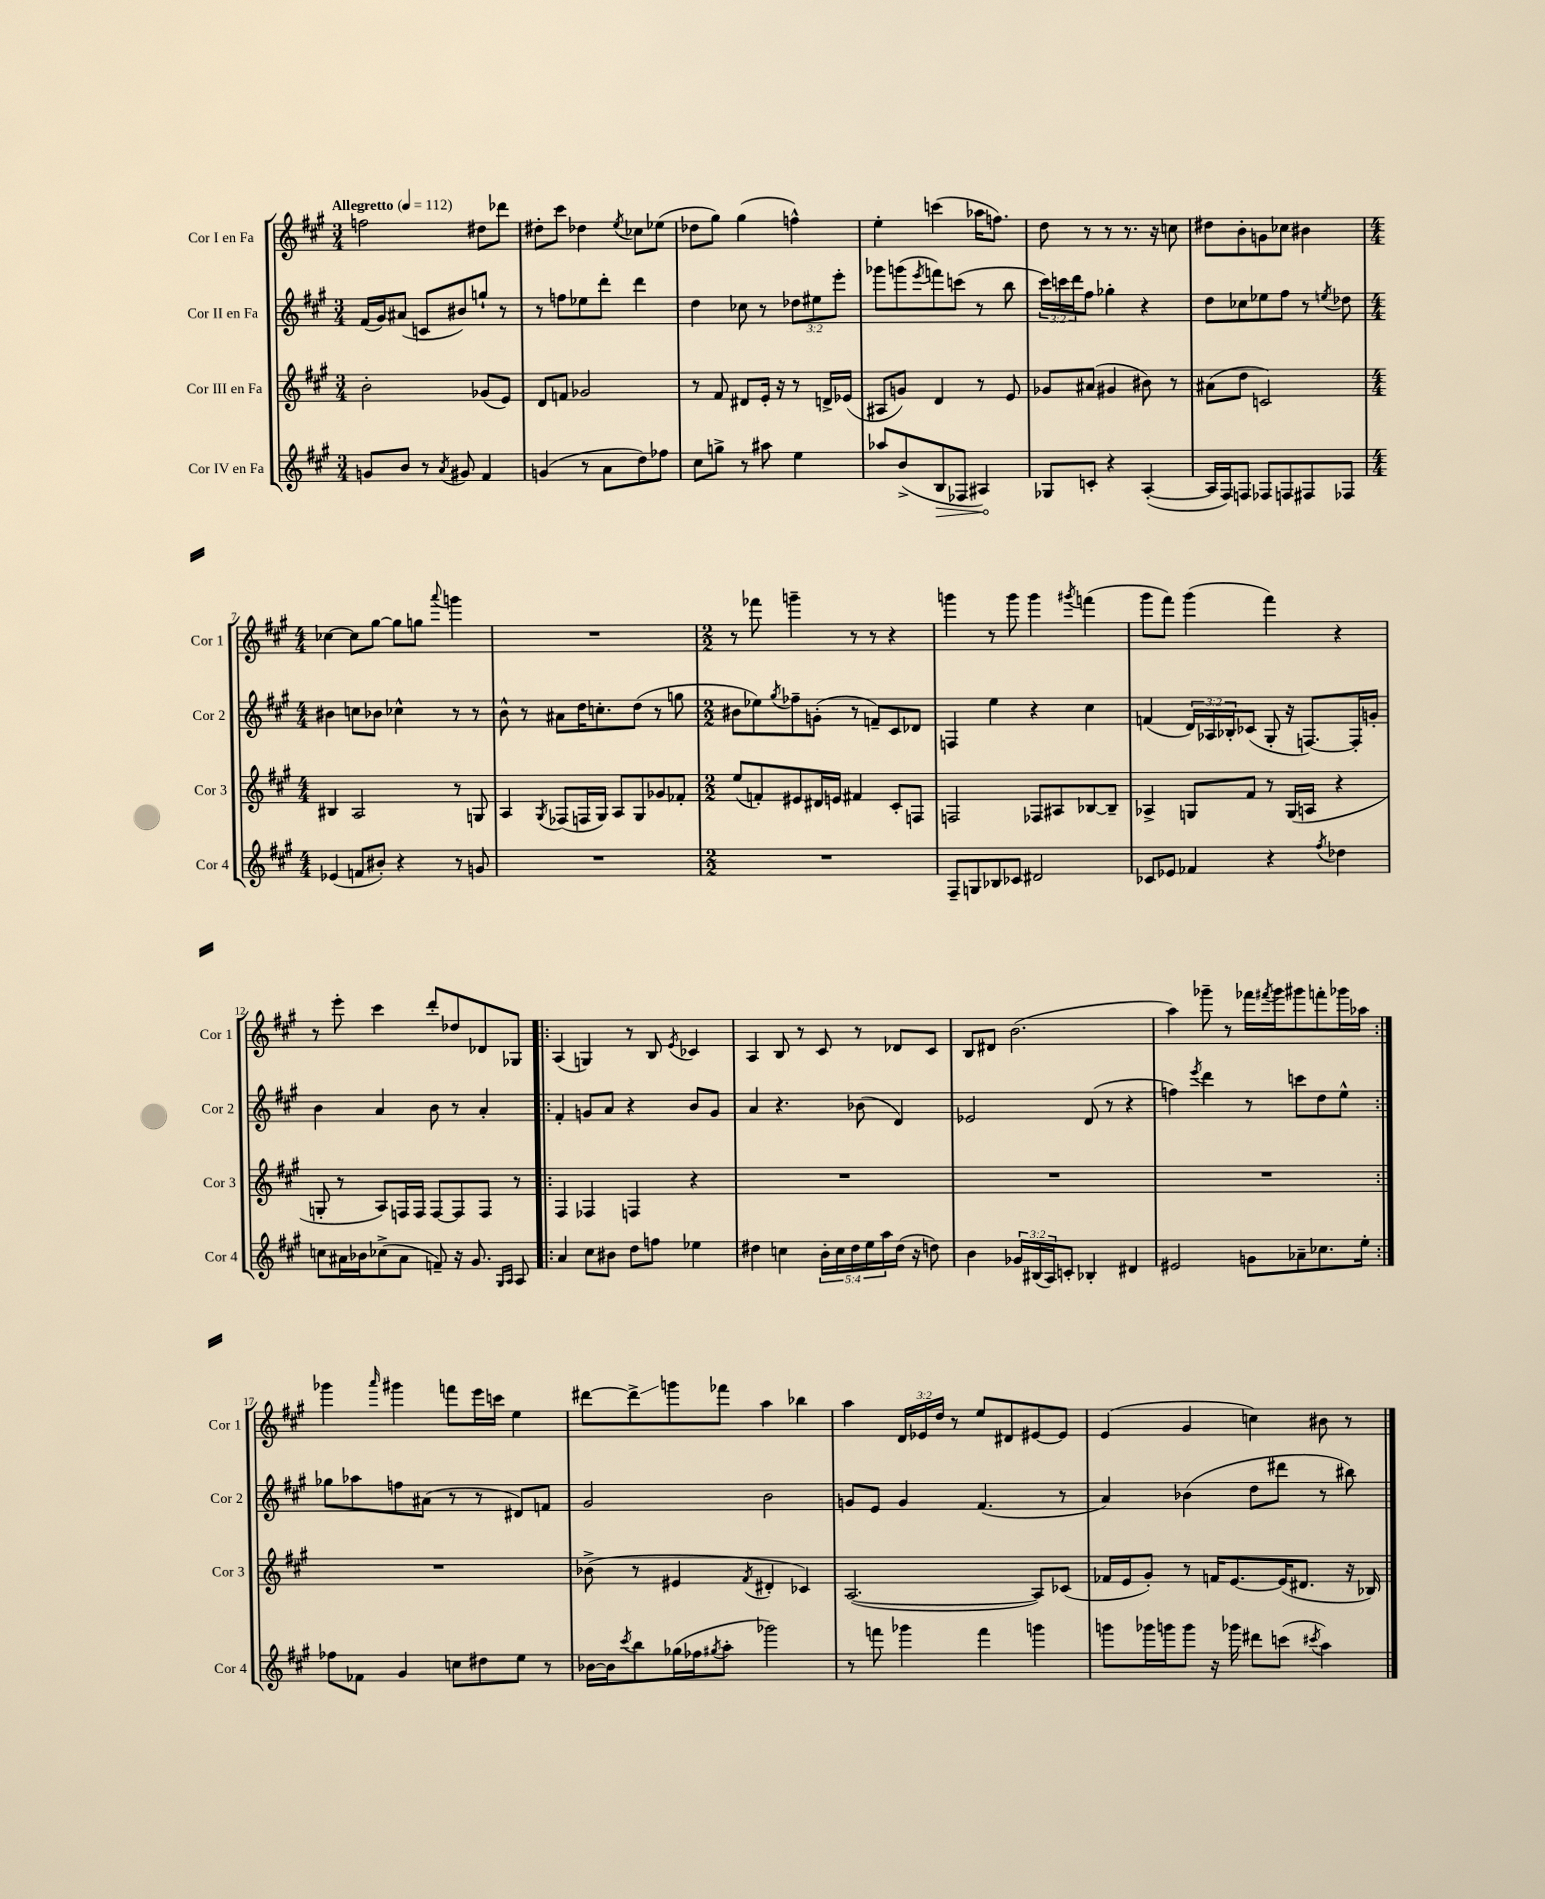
<<
\new StaffGroup <<
\new Staff = "s0" \with { instrumentName = "Cor I en Fa" shortInstrumentName = "Cor 1" } {
    \clef treble \key a \major \numericTimeSignature \time 3/4 \override Staff.TupletNumber.text = #tuplet-number::calc-fraction-text \tempo "Allegretto" 4 = 112
    f''2 dis''8 des'''8 |
    dis''8-. cis'''8 des''4 \acciaccatura { e''8 } ces''8 ees''8( |
    des''8 gis''8) gis''4( f''4-^) |
    e''4-. c'''4( aes''16 f''8.) |
    d''8 r8 r8 r8. r16 c''8 |
    dis''8 b'8-. g'8 ces''8 bis'4 |
    \numericTimeSignature \time 4/4 ces''4~ ces''8 gis''8~ gis''8 g''8 \appoggiatura { a'''8 } g'''4 |
    R1 |
    \numericTimeSignature \time 2/2 r8 fes'''8 g'''4-- r8 r8 r4 |
    g'''4 r8 g'''8 g'''4 \acciaccatura { gis'''8 } f'''4( |
    gis'''8 fis'''8) gis'''4( fis'''4) r4 |
    r8 e'''8-. cis'''4 d'''8-. des''8 des'8 ges8 |
    \repeat volta 2 { a4( g4) r8 b8 \acciaccatura { e'8 } ces'4 |
    a4 b8 r8 cis'8 r8 des'8 cis'8 |
    b8 dis'8 b'2.( |
    a''4) ges'''8-- r8 fes'''16 \acciaccatura { fis'''8 } ges'''16 gis'''8 f'''8-. ges'''16 aes''16 | }
    ges'''4 \grace { a'''16 } gis'''4 f'''8 e'''16 c'''16 e''4 |
    dis'''8~ dis'''8->\glissando g'''8 fes'''8 a''4 bes''4 |
    a''4 \tuplet 3/2 { d'16 ees'16 d''16 } r8 e''8 dis'8 eis'8~ eis'8 |
    e'4( gis'4 c''4) bis'8 r8 \bar "|." |
}
\new Staff = "s1" \with { instrumentName = "Cor II en Fa" shortInstrumentName = "Cor 2" } {
    \clef treble \key a \major \numericTimeSignature \time 3/4 \override Staff.TupletNumber.text = #tuplet-number::calc-fraction-text
    fis'16( gis'16) ais'8( c'8 bis'8) g''8-! r8 |
    r8 f''8 ees''8 d'''8-. d'''4 |
    d''4 ces''8 r8 \tuplet 3/2 { des''8 eis''8 e'''8-. } |
    ges'''8 g'''8( \acciaccatura { e'''8 } f'''8) c'''8( r8 b''8 |
    \tuplet 3/2 { cis'''16) c'''16 d'''16 } fis''8 ges''4-. r4 |
    d''8 ces''8 ees''8 fis''8 r8 \acciaccatura { e''8 } des''8 |
    \numericTimeSignature \time 4/4 bis'4 c''8 bes'8 ces''4-^ r8 r8 |
    b'8-^ r8 ais'8 d''16 c''8.-. d''8( r8 g''8 |
    \numericTimeSignature \time 2/2 bis'8 ees''8) \acciaccatura { gis''8 } fes''8-- g'8-.( r8 f'8--) cis'8 des'8 |
    f4 e''4 r4 cis''4 |
    f'4( \tuplet 3/2 { d'16) aes16 bes16-. } ces'8( gis8-. r16 f8.~) f16-. g'16-. |
    b'4 a'4 b'8 r8 a'4-. |
    \repeat volta 2 { fis'4-. g'8 a'8 r4 b'8 g'8 |
    a'4 r4. bes'8( d'4) |
    ees'2 d'8( r8 r4 |
    f''4) \acciaccatura { e'''8 } d'''4 r8 c'''8 d''8 e''8-^ | }
    ges''8 aes''8 f''8 ais'8( r8 r8 dis'8) f'8 |
    gis'2 b'2 |
    g'8 e'8 g'4 fis'4.( r8 |
    a'4) bes'4( d''8 dis'''8 r8 bis''8) \bar "|." |
}
\new Staff = "s2" \with { instrumentName = "Cor III en Fa" shortInstrumentName = "Cor 3" } {
    \clef treble \key a \major \numericTimeSignature \time 3/4
    b'2-. ges'8( e'8) |
    d'8 f'8 ges'2 |
    r8 fis'8 dis'8 e'16-. r16 r8 d'16-> ees'16( |
    ais8 g'8) d'4 r8 e'8 |
    ges'8 ais'8( gis'4 bis'8) r8 |
    ais'8( d''8 c'2) |
    \numericTimeSignature \time 4/4 bis4 a2 r8 g8 |
    a4 \acciaccatura { gis8 } fes8( f16 gis16) a8 gis8 ges'8 fes'8-. |
    \numericTimeSignature \time 2/2 e''8( f'8-.) eis'8 dis'16 e'16 fis'4 cis'8-. f8 |
    f2 fes8 ais8 bes8~ bes8-- |
    aes4-> g8 fis'8 r8 g16( a16 r4 |
    g8-. r8 a8) f16 f16 f8~ f8 f8 r8 |
    \repeat volta 2 { fis4 fes4 f4 r4 |
    R1 |
    R1 |
    R1 | }
    R1 |
    bes'8->( r8 eis'4 \acciaccatura { fis'8 } dis'4-. ces'4) |
    a2.~( a8) ces'8( |
    fes'16 e'16 gis'8-.) r8 f'16 e'8.~ e'16( dis'8. r16 bes16) \bar "|." |
}
\new Staff = "s3" \with { instrumentName = "Cor IV en Fa" shortInstrumentName = "Cor 4" } {
    \clef treble \key a \major \numericTimeSignature \time 3/4 \override Staff.TupletNumber.text = #tuplet-number::calc-fraction-text
    g'8 b'8 r8 \acciaccatura { a'8 } gis'8 fis'4 |
    g'4( r8 a'8 d''8) fes''8 |
    cis''8 g''8-> r8 ais''8 e''4 |
    aes''8 b'8->( \once \override Hairpin.circled-tip = ##t b8\> fes8 ais4\!) |
    ges8 c'8-. r4 a4~-.( |
    a16 fis16) f8 fes8 f8 fis8 fes8 |
    \numericTimeSignature \time 4/4 ees'4( f'8 bis'8-.) r4 r8 g'8 |
    R1 |
    \numericTimeSignature \time 2/2 R1 |
    fis8-- g8 bes8 ces'8 dis'2 |
    ces'8 ees'8 fes'4 r4 \acciaccatura { fis''8 } des''4 |
    c''8 ais'16 bes'16 ces''8->( ais'8 f'8--) r16 gis'8. \grace { gis16 a16 } a8 |
    \repeat volta 2 { a'4 cis''8 bis'8 d''8 f''8 ees''4 |
    dis''4 c''4 \tuplet 5/4 { b'16-. c''16 dis''16 e''16 a''16 } dis''16( r16 d''8) |
    b'4 \tuplet 3/2 { ges'16 bis16( a16) } c'8-. bes4-. dis'4 |
    eis'2 g'8 aes'8-- ces''8. e''16-. | }
    fes''8 fes'8 gis'4 c''8 dis''8 e''8 r8 |
    bes'16~ bes'16 \acciaccatura { cis'''8 } b''8 ges''16( fes''16 \acciaccatura { gis''8 } a''8-. ges'''2) |
    r8 f'''8 ges'''4 f'''4 g'''4 |
    g'''8 ges'''16 g'''16 g'''8 r16 ges'''16 dis'''8 c'''8( \acciaccatura { cis'''8 } a''4) \bar "|." |
}
>>
>>
